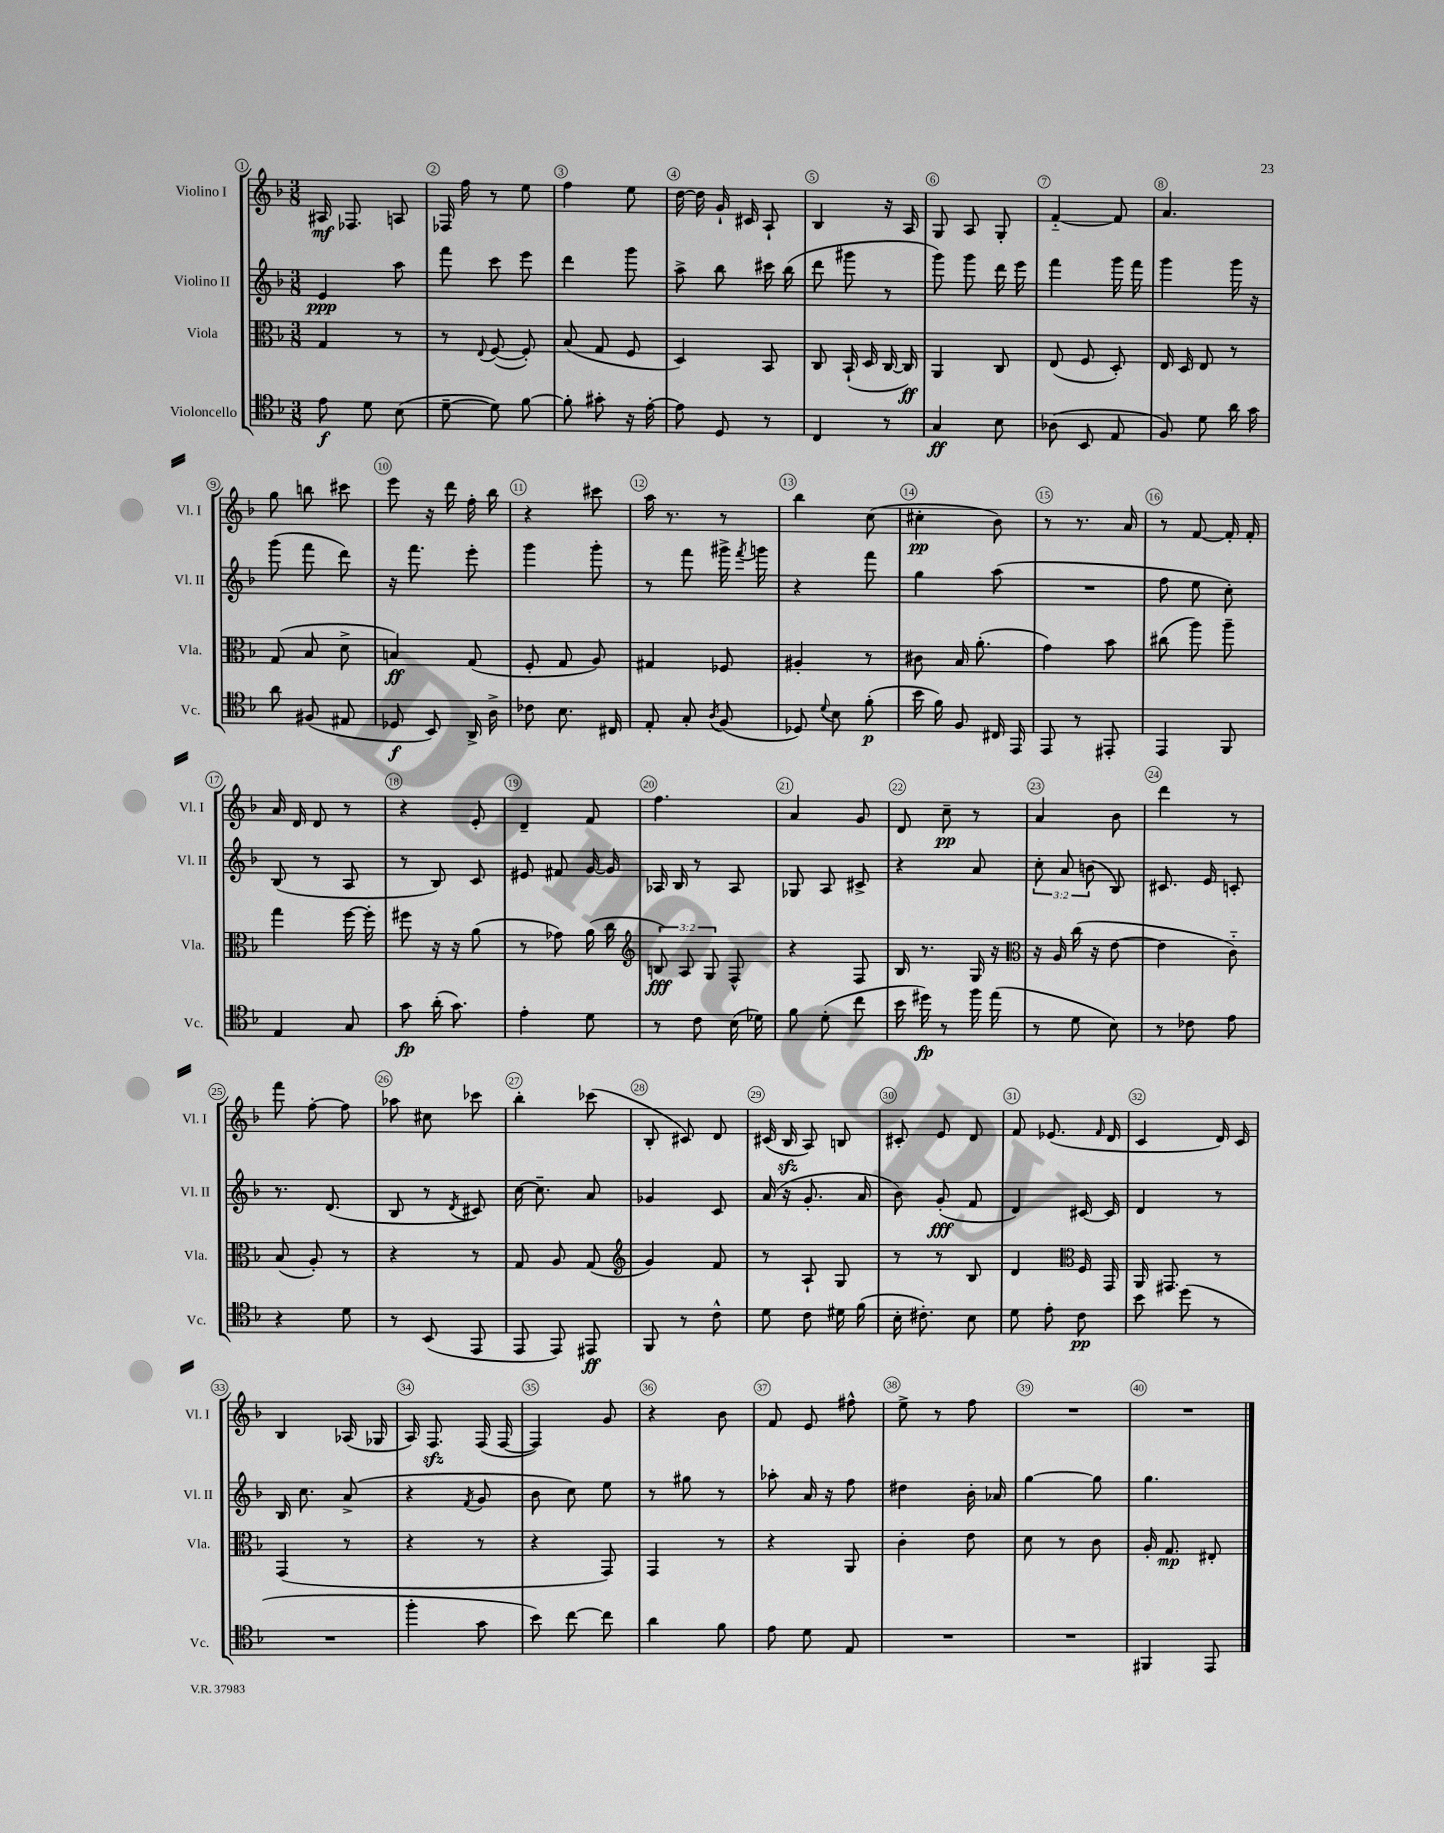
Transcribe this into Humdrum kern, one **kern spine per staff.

**kern	**kern	**kern	**kern
*staff4	*staff3	*staff2	*staff1
*clefC4	*clefC3	*clefG2	*clefG2
*k[b-]	*k[b-]	*k[b-]	*k[b-]
*M3/8	*M3/8	*M3/8	*M3/8
8e	4G	4e	16A#
.	.	.	8.F-
8d	.	.	.
(8B-	8r	8aa	8A
=	=	=	=
[8d~	8r	8fff	16F-
.	.	.	16ff
.	8qqE	.	.
8d])	([8F	8ccc	8r
[8f	8F'])	8eee	8ee
=	=	=	=
8f']	(8B-	4ddd	4ff
8g#'	8G	.	.
16r	8F	8ggg	8ee
[16e'	.	.	.
=	=	=	=
8e]	4D)	8aa^	[16dd
.	.	.	16dd]
8D	.	8bb-	16g`
.	.	.	16c#
8r	8BB-	16ccc#	8A`
.	.	(16bb-	.
=	=	=	=
4C	8C	8ddd	4B-
.	(16BB-`	8ggg#	.
.	16D	.	.
8r	[16C	8r	16r
.	16C])	.	16A
=	=	=	=
4G	4AA	8ggg)	8G
.	.	8ggg	8A
8B-	8C	16ddd	8G'
.	.	16eee	.
=	=	=	=
(8A-	(8E	4fff	[4f'~
8BB-	8F	.	.
8E	8D')	16ggg	8f]
.	.	16fff	.
=	=	=	=
8F)	16E	4ggg	4.a
.	16D	.	.
8d	8E	.	.
16a	8r	16ggg	.
16g	.	16r	.
=	=	=	=
8a	(8G	(8ggg	8gg
(8F#	8B-	8fff	8bb
8E#	8d^	8ddd)	8ccc#
=	=	=	=
8D-	4B)	16r	8eee
.	.	8.fff	.
8BB-)	.	.	16r
.	.	.	16ddd
16AA^	(8G	8eee'	16ff'
16A^	.	.	16bb-
=	=	=	=
8c-	8F'	4ggg	4r
8.B-	8G	.	.
.	8A)	8ggg'	8ccc#
16C#	.	.	.
=	=	=	=
8E'	4G#	8r	16aa
.	.	.	8.r
8G'	.	8fff	.
8qA	.	.	.
(8F	8F-	16ggg#^	8r
.	.	8qfff	.
.	.	16ggg	.
=	=	=	=
8D-)	4A#'	4r	4bb-
8qqd	.	.	.
8B-	.	.	.
(8f'	8r	8fff	(8cc
=	=	=	=
16b-	8c#	4gg	4cc#'
16f)	.	.	.
8F	16B-	.	.
.	(8.a'	.	.
16C#	.	(8aa	8b-)
16EE	.	.	.
=	=	=	=
8EE	4g)	4.r	8r
8r	.	.	8.r
8EE#'	8b-	.	.
.	.	.	16a
=	=	=	=
4EE	(8cc#	8ff	8r
.	8aa)	8ee	[8f
8FF	8aa~	8cc')	16f']
.	.	.	16f'
=	=	=	=
4E	4gg	(8B-	16a
.	.	.	16d
.	.	8r	8d
8G	[16ff	8A	8r
.	16ff']	.	.
=	=	=	=
8g	8ff#	8r	4r
(16a'	16r	8B-)	.
8.g)	16r	.	.
.	(8a	8c	8e'
=	=	=	=
4e'	8r	8e#	4d~
.	8g-)	8f#	.
8d	(16a	[16g	8f
.	16cc	16g]	.
=	=	=	=
*	*clefG2	*	*
8r	12B)	16A-	4.ff
.	.	16B-	.
.	12A	.	.
8c	.	8r	.
.	12G	.	.
(16B-	8F^^	8A-	.
16d-)	.	.	.
=	=	=	=
8f	4r	8G-	4a
(8d'	.	8A	.
8cc	8F	8c#^	8g
=	=	=	=
16b-	16B-	4r	8d
16dd#)	8.r	.	.
8r	.	.	8cc~
16ff	16G	8a	8r
(16ee	16r	.	.
=	=	=	=
*	*clefC3	*	*
8r	16r	12cc'	4a
.	16A	.	.
.	.	12a	.
8d	(16cc	.	.
.	.	(12b	.
.	16r	.	.
8B-)	[8e	8B-)	8b-
=	=	=	=
8r	4e]	8.c#	4ddd
8c-	.	.	.
.	.	16e	.
8e	8c'~)	8c'	8r
=	=	=	=
4r	(8B-	8.r	8fff
.	8A')	.	[8ff'
.	.	(8.d	.
8d	8r	.	8ff]
=	=	=	=
8r	4r	8B-	8aa-
(8BB-	.	8r	8cc#
.	.	8qd	.
8EE	8r	8c#)	8ccc-
=	=	=	=
8EE	8G	[16cc	4bb-'
.	.	8.cc~]	.
8EE)	8A	.	.
8EE#	(8G	8a	(8ccc-
=	=	=	=
*	*clefG2	*	*
8FF	4g)	4g-	8B-'
8r	.	.	8c#)
8c^^	8f	8c	8d
=	=	=	=
8d	8r	(16a	(16c#
.	.	16r	16B-
8c	8A`	8.g'	8A)
16d#	8G	.	8B
(16f	.	16a	.
=	=	=	=
16B-'	8r	8b-)	8c#'
8.c#')	.	.	.
.	8r	(8g'	8e
8B-	8B-	8f	8d
=	=	=	=
8d	4d	4d)	8f
8e'	.	.	(8.e-
*	*clefC3	*	*
8c	16F	[16c#	.
.	.	.	16qqf
.	16GG	16c#]	16d
=	=	=	=
8b-	16AA	4d	4c
.	8.GG#	.	.
(8dd	.	.	.
8r	8r	8r	16d)
.	.	.	16c
=	=	=	=
4.r	(4GG	16B-	4B-
.	.	8.cc	.
.	8r	(8a^	(16A-
.	.	.	16G-
=	=	=	=
4ff'	4r	4r	16A)
.	.	.	8.F
.	.	8qf	.
8g	8r	8g	(16F
.	.	.	[16F
=	=	=	=
8b-)	4r	8b-	4F])
[8cc	.	8cc)	.
8cc]	8GG)	8ee	8g
=	=	=	=
4a	4GG	8r	4r
.	.	8gg#	.
8f	8r	8r	8b-
=	=	=	=
8e	4r	8aa-'	8f
8d	.	16a	8e
.	.	16r	.
8E	8AA	8ff	8ff#^^
=	=	=	=
4.r	4c'	4dd#	8ee^
.	.	.	8r
.	8e	16b-'	8ff
.	.	16a-	.
=	=	=	=
4.r	8d	[4gg	4.r
.	8r	.	.
.	8c	8gg]	.
=	=	=	=
4FF#	16A'	4.gg	4.r
.	8.G	.	.
8EE	8E#'	.	.
==	==	==	==
*-	*-	*-	*-
